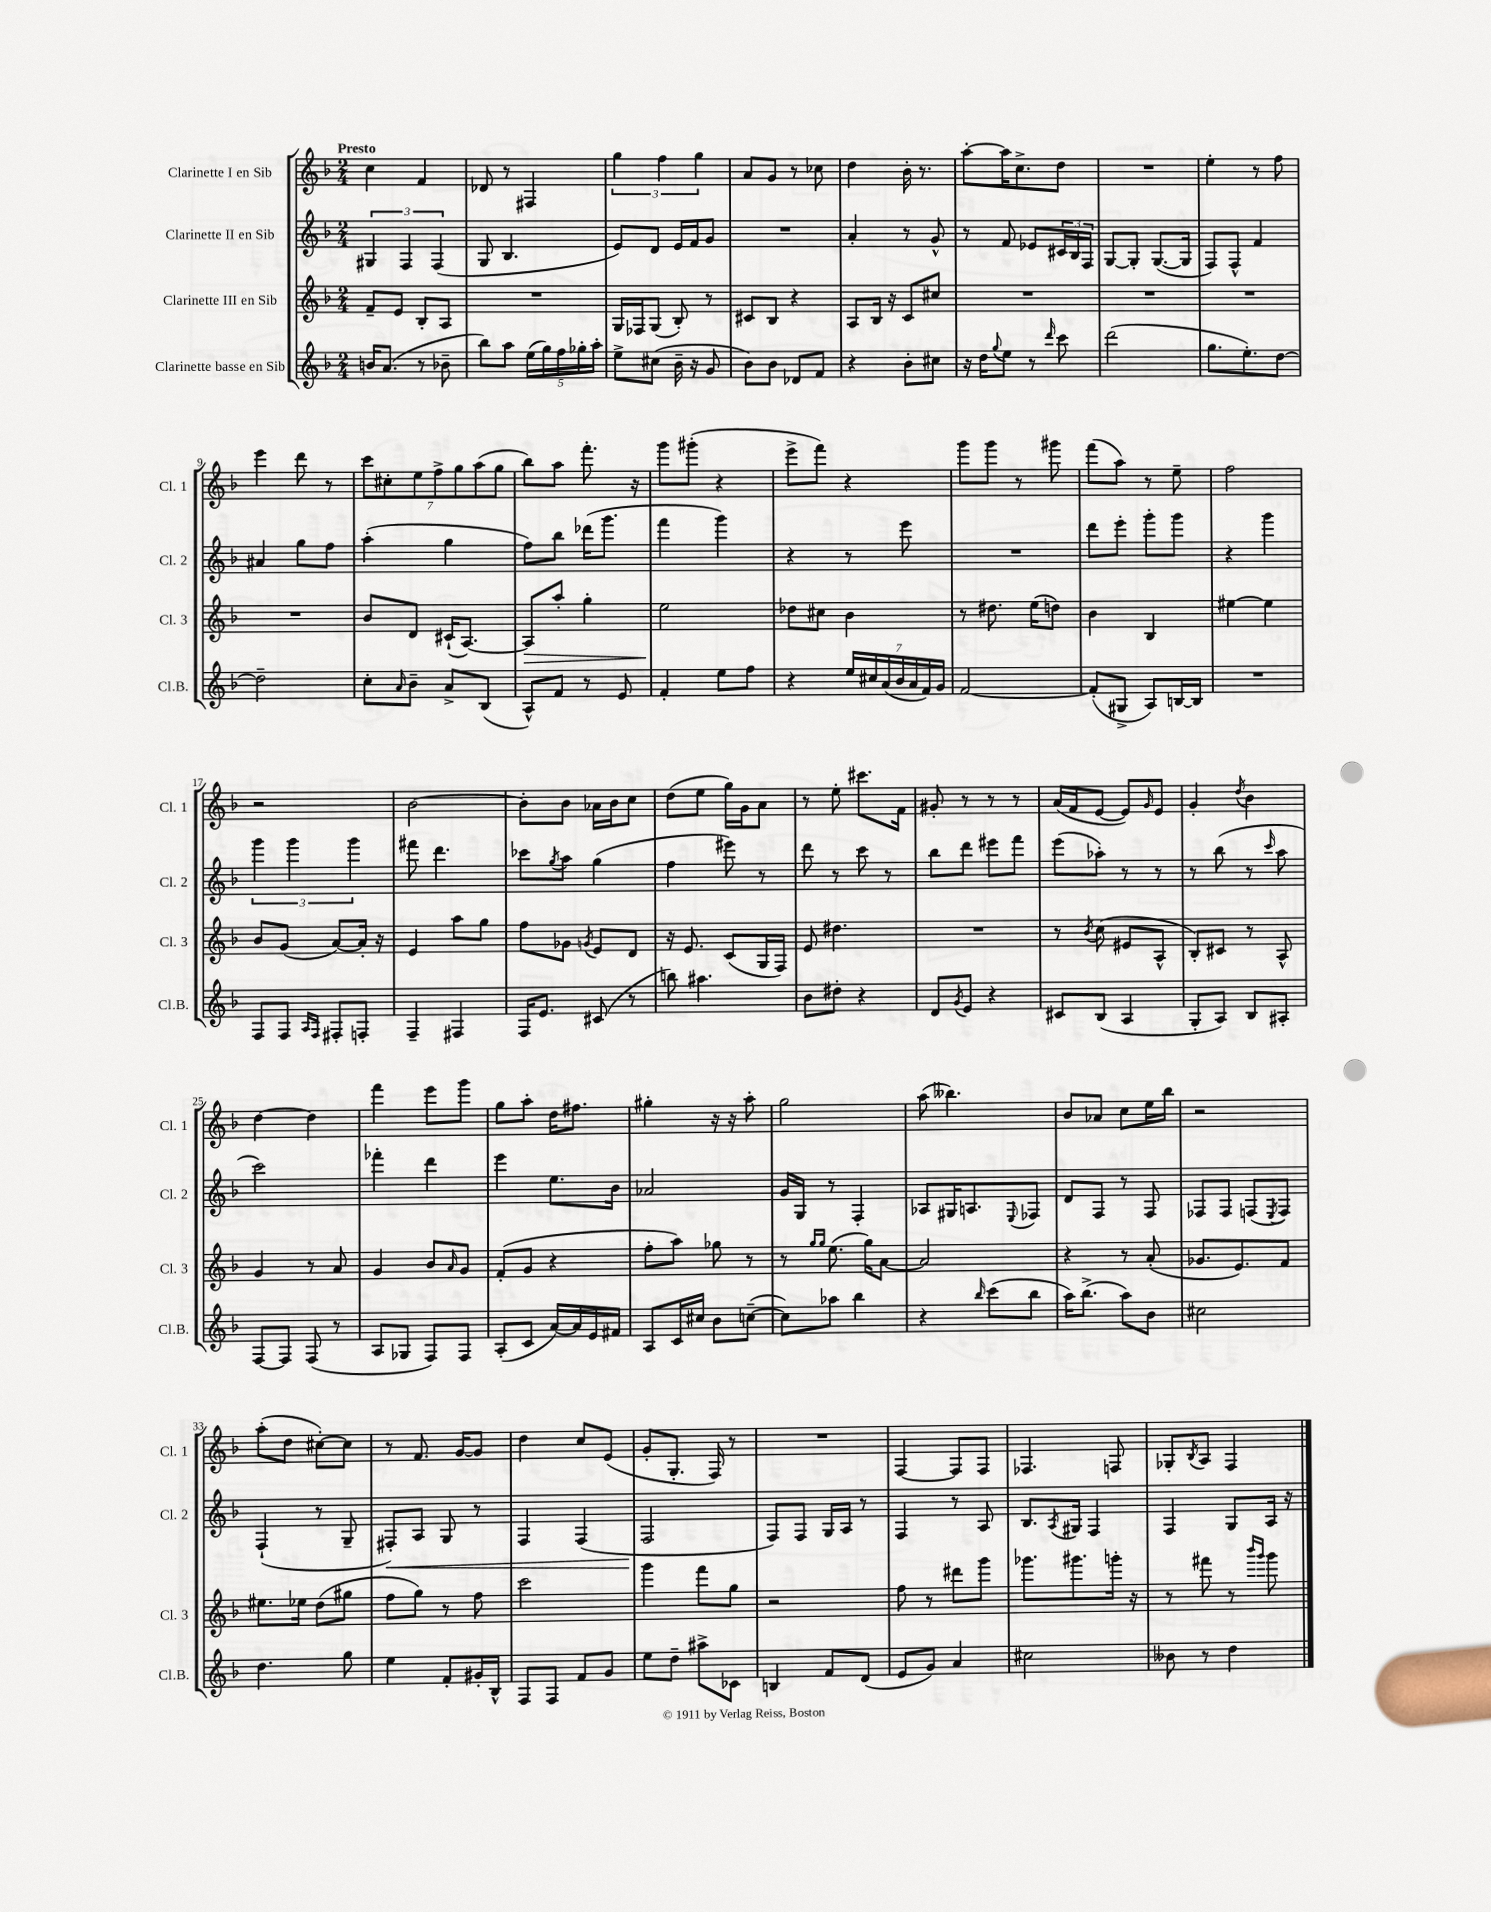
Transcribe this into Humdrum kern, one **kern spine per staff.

**kern	**kern	**kern	**kern
*staff4	*staff3	*staff2	*staff1
*clefG2	*clefG2	*clefG2	*clefG2
*k[b-]	*k[b-]	*k[b-]	*k[b-]
*M2/4	*M2/4	*M2/4	*M2/4
16b/LK	8f~/L	6G#/	4cc\
(8.a/J	.	.	.
.	8e/J	.	.
.	.	6F/	.
8r	8B-'/L	.	4f/
.	.	(6F/	.
8b-~\	8A/J	.	.
=	=	=	=
8bb-\L)	2r	8G/	8d-/
8aa\J	.	4.B-/	8r
(20ee\LL	.	.	4F#/
20gg\)	.	.	.
20ff\	.	.	.
20gg-'\	.	.	.
20aa'\JJ	.	.	.
=	=	=	=
8ee^\L	16G/LL	8e/L)	6gg\
.	16F-/J	.	.
(8cc#\J	(8G/J	8d/J	.
.	.	.	6ff\
16b-~\	8B-'/)	16e/LL	.
16r	.	16f/J	.
.	.	.	6gg\
8g/	8r	8g/J	.
=	=	=	=
8b-\L)	8c#/L	2r	8a/L
8b-\J	8B-/J	.	8g/J
8d-/L	4r	.	8r
8f/J	.	.	8cc-\
=	=	=	=
4r	8A/L	4a'/	4dd\
.	16B-/Jk	.	.
.	16r	.	.
8b-'\L	8c/L	8r	16b-'\
.	.	.	8.r
8cc#\J	8cc#/J	8g^^/	.
=	=	=	=
16r	2r	8r	[8aa'\L
16dd\LK	.	.	.
8qqgg/	.	.	.
8ee\J	.	8f/	16aa\]K
.	.	.	8.cc^\
8r	.	8e-/L	.
16qqddd/	.	.	.
8ccc\	.	24c#/L	8dd\J
.	.	24B-/	.
.	.	24F/JJ	.
=	=	=	=
(2ddd\	2r	[8G/L	2r
.	.	8G'/]J	.
.	.	([8.G/L	.
.	.	16G/]Jk	.
=	=	=	=
8.gg\L	2r	8F/L)	4ee'\
.	.	8F^^/J	.
8.ee'\)	.	.	.
.	.	4f/	8r
[8dd\J	.	.	8ff\
=	=	=	=
2dd~\]	2r	4a#/	4eee\
.	.	8gg\L	8ddd\
.	.	8ff\J	8r
=	=	=	=
8cc'\L	8b-/L	(4aa'\	14ccc\L
.	.	.	14cc#'\
16qqa/	.	.	.
8b-~\J	8d/J	.	.
.	.	.	14ee\
.	.	.	14ff^\
8a^/L	(16c#`/LK	4gg\	.
.	.	.	14gg\
.	[8.A/J)	.	.
.	.	.	(14aa\
(8B-/J	.	.	.
.	.	.	14gg\J
=	=	=	=
8A^^/L)	8A/]L	8ff\L)	8bb-\L)
8f/J	8aa'/J	8bb-\J	8aa\J
8r	4gg'\	(16ddd-\LK	8.fff'\
.	.	8.ggg\J	.
8e/	.	.	.
.	.	.	16r
=	=	=	=
4f'/	2ee\	4fff\	8ggg\L
.	.	.	(8ggg#'\J
8ee\L	.	4ggg\)	4r
8ff\J	.	.	.
=	=	=	=
4r	8dd-\L	4r	8eee^\L
.	8cc#\J	.	8fff\J)
28ee/LL	4b-\	8r	4r
28cc#/	.	.	.
(28a/	.	.	.
28b-/	.	.	.
.	.	8eee\	.
28a/	.	.	.
28f/)	.	.	.
28g/JJ	.	.	.
=	=	=	=
[2f/	8r	2r	8ggg\L
.	8.dd#\	.	8ggg\J
.	.	.	8r
.	(16ee\LK	.	.
.	8dd\J)	.	8ggg#\
=	=	=	=
(8f'/]L	4b-\	8ddd\L	(8fff\L
8G#^/J	.	8eee'\J	8aa\J)
8A/L)	4B-/	8ggg'\L	8r
[16B/L	.	8ggg\J	8ee~\
16B/]JJ	.	.	.
=	=	=	=
2r	[4ee#\	4r	2ff\
.	4ee#\]	4ggg\	.
=	=	=	=
8F/L	8b-/L	6ggg\	2r
8F/J	(8g/J	.	.
.	.	6ggg\	.
16qqA/LL	.	.	.
16qqF/JJ	.	.	.
8F#'/L	[8a/L)	.	.
.	.	6ggg\	.
8F'/J	16a'/]Jk	.	.
.	16r	.	.
=	=	=	=
4F~/	4e/	8fff#\	[2b-\
.	.	4.ddd\	.
4F#/	8aa\L	.	.
.	8gg\J	.	.
=	=	=	=
16F/LK	8ff\L	8ccc-\L	8b-'\]L
8.e/J	.	.	.
.	.	8qgg/	.
.	8g-\J	8aa\J	8b-\J
.	8qg/	.	.
(8c#/	8e/L	(4gg\	16a-\LL
.	.	.	16b-\J
8r	8d/J	.	8cc\J
=	=	=	=
8bb\)	16r	4ff\	(8dd\L
.	8.e/	.	.
4.aa#\	.	.	8ee\J
.	(8c/L	8eee#\)	16gg\LL)
.	.	.	16g\J
.	16G/L	8r	8a\J
.	16F/JJ)	.	.
=	=	=	=
8b-\L	8e/	8ddd\	8r
8dd#'\J	4.dd#\	8r	8ee'\
4r	.	8ccc\	8.ccc#\L
.	.	8r	.
.	.	.	16f\Jk
=	=	=	=
8d/L	2r	8bb-\L	8g#'/
8qg/	.	.	.
8e/J	.	8ddd\J	8r
4r	.	8eee#\L	8r
.	.	8fff\J	8r
=	=	=	=
8c#/L	8r	(8eee\L	(16a/LL
.	.	.	16f/J
.	8qb-/	.	.
(8B-/J	(8cc\	8aa-'\J)	[8e/J
4A/	8e#/L	8r	8e/]L)
.	.	.	16qqg/
.	8A^^/J	8r	8e/J
=	=	=	=
8G'/L	8B-'/L)	8r	4g'/
8A/J)	8c#/J	(8bb-\	.
.	.	.	8qdd/
8B-/L	8r	8r	4b-\
.	.	16qqccc/	.
8A#'/J	8A^^/	8aa\	.
=	=	=	=
[8F/L	4g/	2ccc\)	[4dd\
8F/]J	.	.	.
(8F/	8r	.	4dd\]
8r	8a/	.	.
=	=	=	=
8A/L	4g/	4fff-'\	4fff\
8G-/J	.	.	.
8F/L)	8b-/L	4ddd\	8eee\L
.	16qqa/	.	.
8F/J	8g/J	.	8ggg\J
=	=	=	=
(8A'/L	(8f'/L	4eee\	8gg\L
8c/J	8g/J	.	8aa'\J
[16a/LL)	4r	8.ee\L	16dd\LK
16a/]	.	.	8.ff#\J
16e/	.	.	.
16f#/JJ	.	16b-\Jk	.
=	=	=	=
8A/L	8ff'\L	2a-/	4gg#'\
16c/L	8aa\J)	.	.
16cc#/JJ	.	.	.
8b-\L	8gg-\	.	16r
.	.	.	16r
([8cc~\J	8r	.	8aa'\
=	=	=	=
8cc\]L)	8r	16g/LL	2gg\
.	.	16G/JJ	.
.	16qqgg/LL	.	.
.	16qqgg/JJ	.	.
8aa-\J	(8.ee\	8r	.
4bb-\	.	4F'/	.
.	16gg\LK)	.	.
.	[8a\J	.	.
=	=	=	=
4r	2a/]	8A-/L	(8aa\
.	.	16G#/K	4.bb--\)
.	.	8.A/	.
16qqbb-/	.	.	.
(8ccc\L	.	.	.
.	.	8qqE/	.
8bb-\J	.	8F-/J	.
=	=	=	=
16aa\LK)	4r	8d/L	8b-/L
(8.bb-^\J	.	.	.
.	.	8F/J	8a-/J
8aa\L)	8r	8r	8cc\L
8b-\J	(8a'/	8F/	16ee\L
.	.	.	16bb-\JJ
=	=	=	=
2cc#\	8.g-/L	8F-/L	2r
.	.	8F-/J	.
.	8.e/)	.	.
.	.	(8F/L	.
.	.	8qE/	.
.	8f/J	8F/J)	.
=	=	=	=
4.dd\	8.ee#\L	(4F`/	(8aa'\L
.	.	.	8dd\J
.	16ee-\Jk	.	.
.	(8dd\L	8r	[8cc#'\L)
8gg\	8gg#\J	8G~/	8cc#\]J
=	=	=	=
4ee\	8ff\L	8F#'/L)	8r
.	8gg\J)	8A/J	8.f/
8f'/L	8r	8G/	.
.	.	.	[16g/LK
16g#'/L	8ff\	8r	8g/]J
16B-^^/JJ	.	.	.
=	=	=	=
8F/L	2ccc\	4F/	4dd\
8F/J	.	.	.
8f/L	.	(4F/	8cc/L
8g/J	.	.	(8e/J
=	=	=	=
8ee\L	4ggg\	2F/	8g'/L
8dd~\J	.	.	8.G'/J
8aa#^\L	8fff\L	.	.
.	.	.	16F/)
8c-\J	8gg\J	.	8r
=	=	=	=
4B/	2r	8F/L)	2r
.	.	8F/J	.
8f/L	.	16G/LL	.
.	.	16A/JJ	.
(8d/J	.	8r	.
=	=	=	=
8e/L	8ff\	4F/	[4F/
8g/J)	8r	.	.
4a/	8ddd#\L	8r	8F/]L
.	8ggg\J	8A/	8F/J
=	=	=	=
2cc#\	8.ggg-\L	8.B-/L	4.F-/
.	.	8qA/	.
.	8.ggg#\	16G#/Jk	.
.	.	4F/	.
.	16ggg'\Jk	.	8F/
.	16r	.	.
=	=	=	=
8b--\	8r	4F/	8G-'/L
.	.	.	8qB-/
8r	8fff#\	.	8A/J
4dd\	8r	8G/L	4F/
.	16qqbbb-/LL	.	.
.	16qqggg/JJ	.	.
.	8ggg\	16A/Jk	.
.	.	16r	.
==	==	==	==
*-	*-	*-	*-
